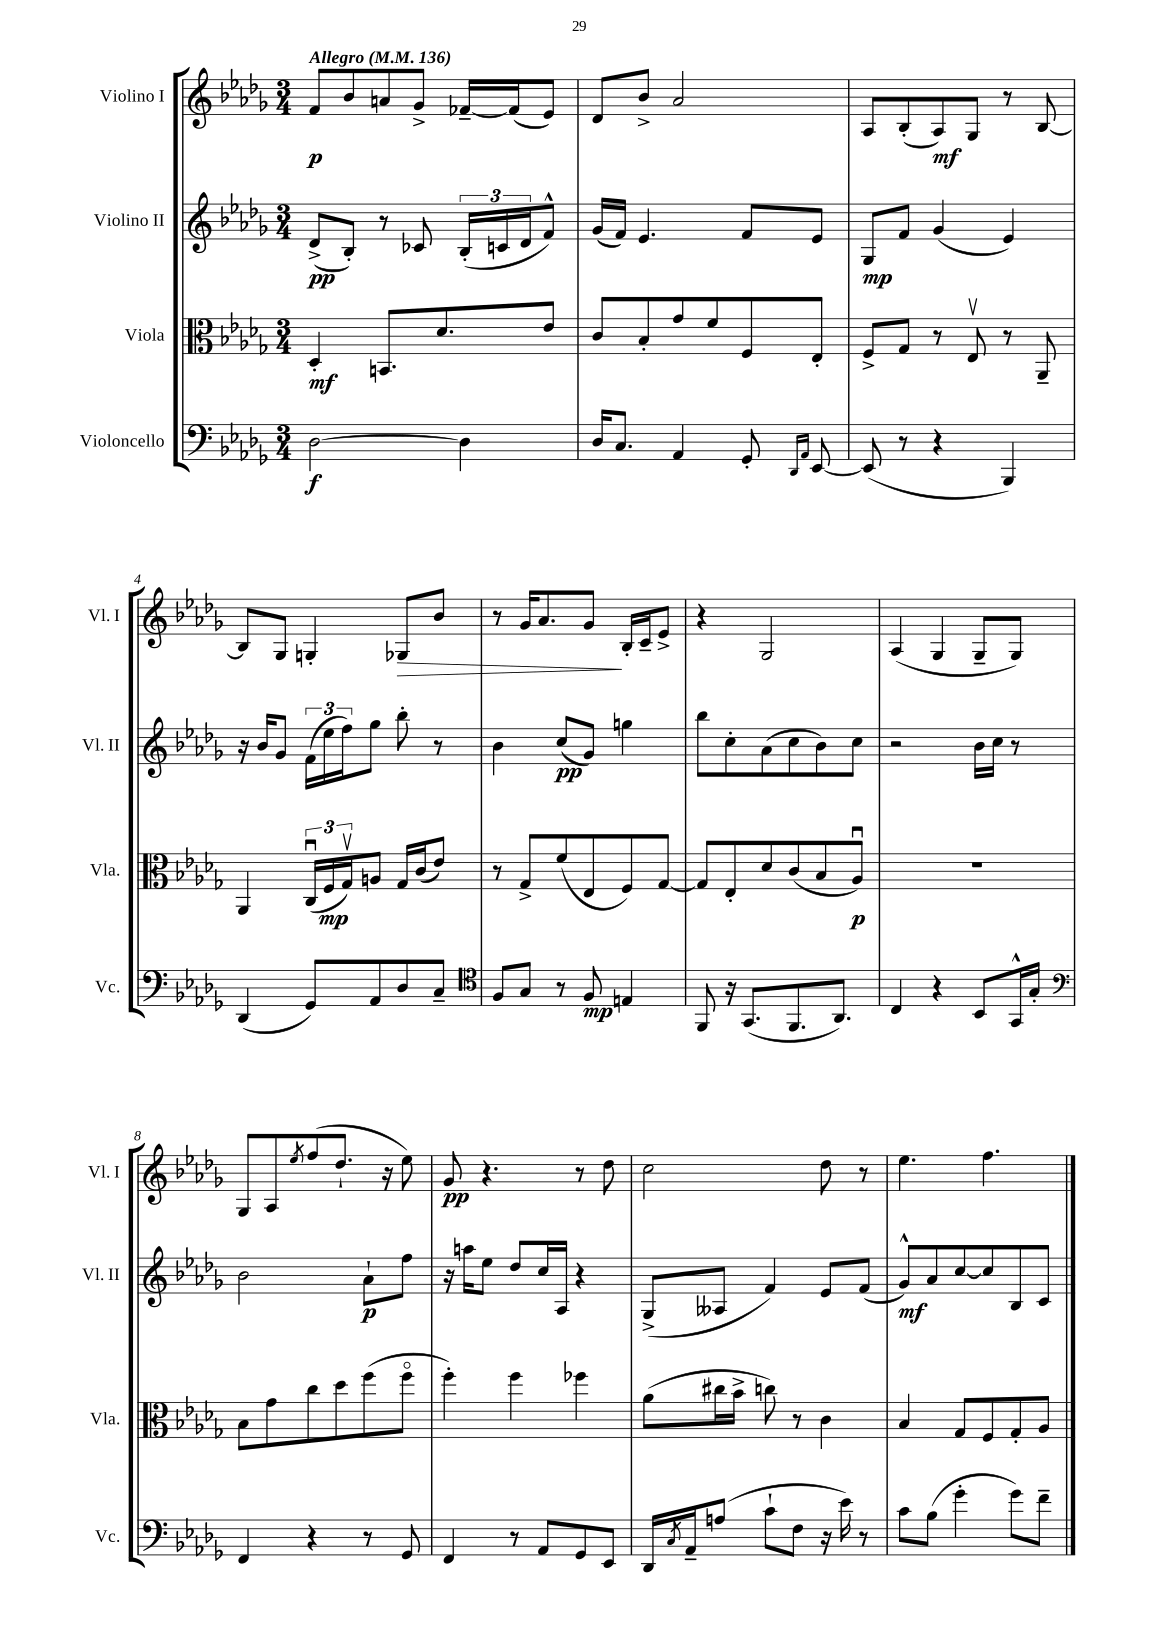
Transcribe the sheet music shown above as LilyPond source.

<<
\new StaffGroup <<
\new Staff = "s0" \with { instrumentName = "Violino I" shortInstrumentName = "Vl. I" } {
    \clef treble \key des \major \numericTimeSignature \time 3/4 \tempo "Allegro" 4 = 136
    f'8\p bes'8 a'8 ges'8-> fes'16~-- fes'16( ees'8) |
    des'8 bes'8-> aes'2 |
    aes8 bes8-.( aes8\mf) ges8 r8 bes8~ |
    bes8 ges8 g4-. ges8\> bes'8 |
    r8 ges'16 aes'8. ges'8\! bes16-. c'16-- ees'8-> |
    r4 ges2 |
    aes4( ges4 ges8-- ges8) |
    ges8 aes8 \acciaccatura { ees''8 } f''8( des''8.-! r16 ees''8) |
    ges'8\pp r4. r8 des''8 |
    c''2 des''8 r8 |
    ees''4. f''4. \bar "|." |
}
\new Staff = "s1" \with { instrumentName = "Violino II" shortInstrumentName = "Vl. II" } {
    \clef treble \key des \major \numericTimeSignature \time 3/4
    des'8->\pp( bes8-.) r8 ces'8 \tuplet 3/2 { bes16-.( c'16 des'16 } f'8-^) |
    ges'16( f'16) ees'4. f'8 ees'8 |
    ges8\mp f'8 ges'4( ees'4) |
    r16 bes'16 ges'8 \tuplet 3/2 { f'16( ees''16 f''16) } ges''8 bes''8-. r8 |
    bes'4 c''8\pp( ges'8) g''4 |
    bes''8 c''8-. aes'8( c''8 bes'8) c''8 |
    r2 bes'16 c''16 r8 |
    bes'2 aes'8-!\p f''8 |
    r16 a''16 ees''8 des''8 c''16 aes16 r4 |
    ges8->( aeses8 f'4) ees'8 f'8( |
    ges'8-^\mf) aes'8 c''8~ c''8 bes8 c'8 \bar "|." |
}
\new Staff = "s2" \with { instrumentName = "Viola" shortInstrumentName = "Vla." } {
    \clef alto \key des \major \numericTimeSignature \time 3/4
    des4-.\mf b,8. des'8. ees'8 |
    c'8 bes8-. ges'8 f'8 f8 ees8-. |
    f8-> ges8 r8 ees8\upbow r8 aes,8-- |
    aes,4 \tuplet 3/2 { c16\downbow( f16\mp ges16\upbow) } a8 ges16 c'16( ees'8) |
    r8 ges8-> f'8( ees8 f8) ges8~ |
    ges8 ees8-. des'8 c'8( bes8 aes8\downbow\p) |
    R2. |
    bes8 ges'8 c''8 des''8 f''8( f''8\flageolet |
    f''4-.) f''4 fes''4 |
    aes'8( cis''16 bes'16-> c''8) r8 c'4 |
    bes4 ges8 f8 ges8-. aes8 \bar "|." |
}
\new Staff = "s3" \with { instrumentName = "Violoncello" shortInstrumentName = "Vc." } {
    \clef bass \key des \major \numericTimeSignature \time 3/4
    des2~\f des4 |
    des16 c8. aes,4 ges,8-. \grace { des,16 aes,16 } ees,8~ |
    ees,8( r8 r4 bes,,4) |
    des,4( ges,8) aes,8 des8 c8-- |
    \clef tenor f8 ges8 r8 f8\mp e4 |
    f,8 r16 ges,8.( f,8. aes,8.) |
    c4 r4 bes,8 ges,16-^ ges16-. |
    \clef bass f,4 r4 r8 ges,8 |
    f,4 r8 aes,8 ges,8 ees,8 |
    des,16 \acciaccatura { c8 } aes,16-- a8( c'8-! f8 r16 ees'16) r8 |
    c'8 bes8( ges'4-. ges'8) f'8-- \bar "|." |
}
>>
>>
